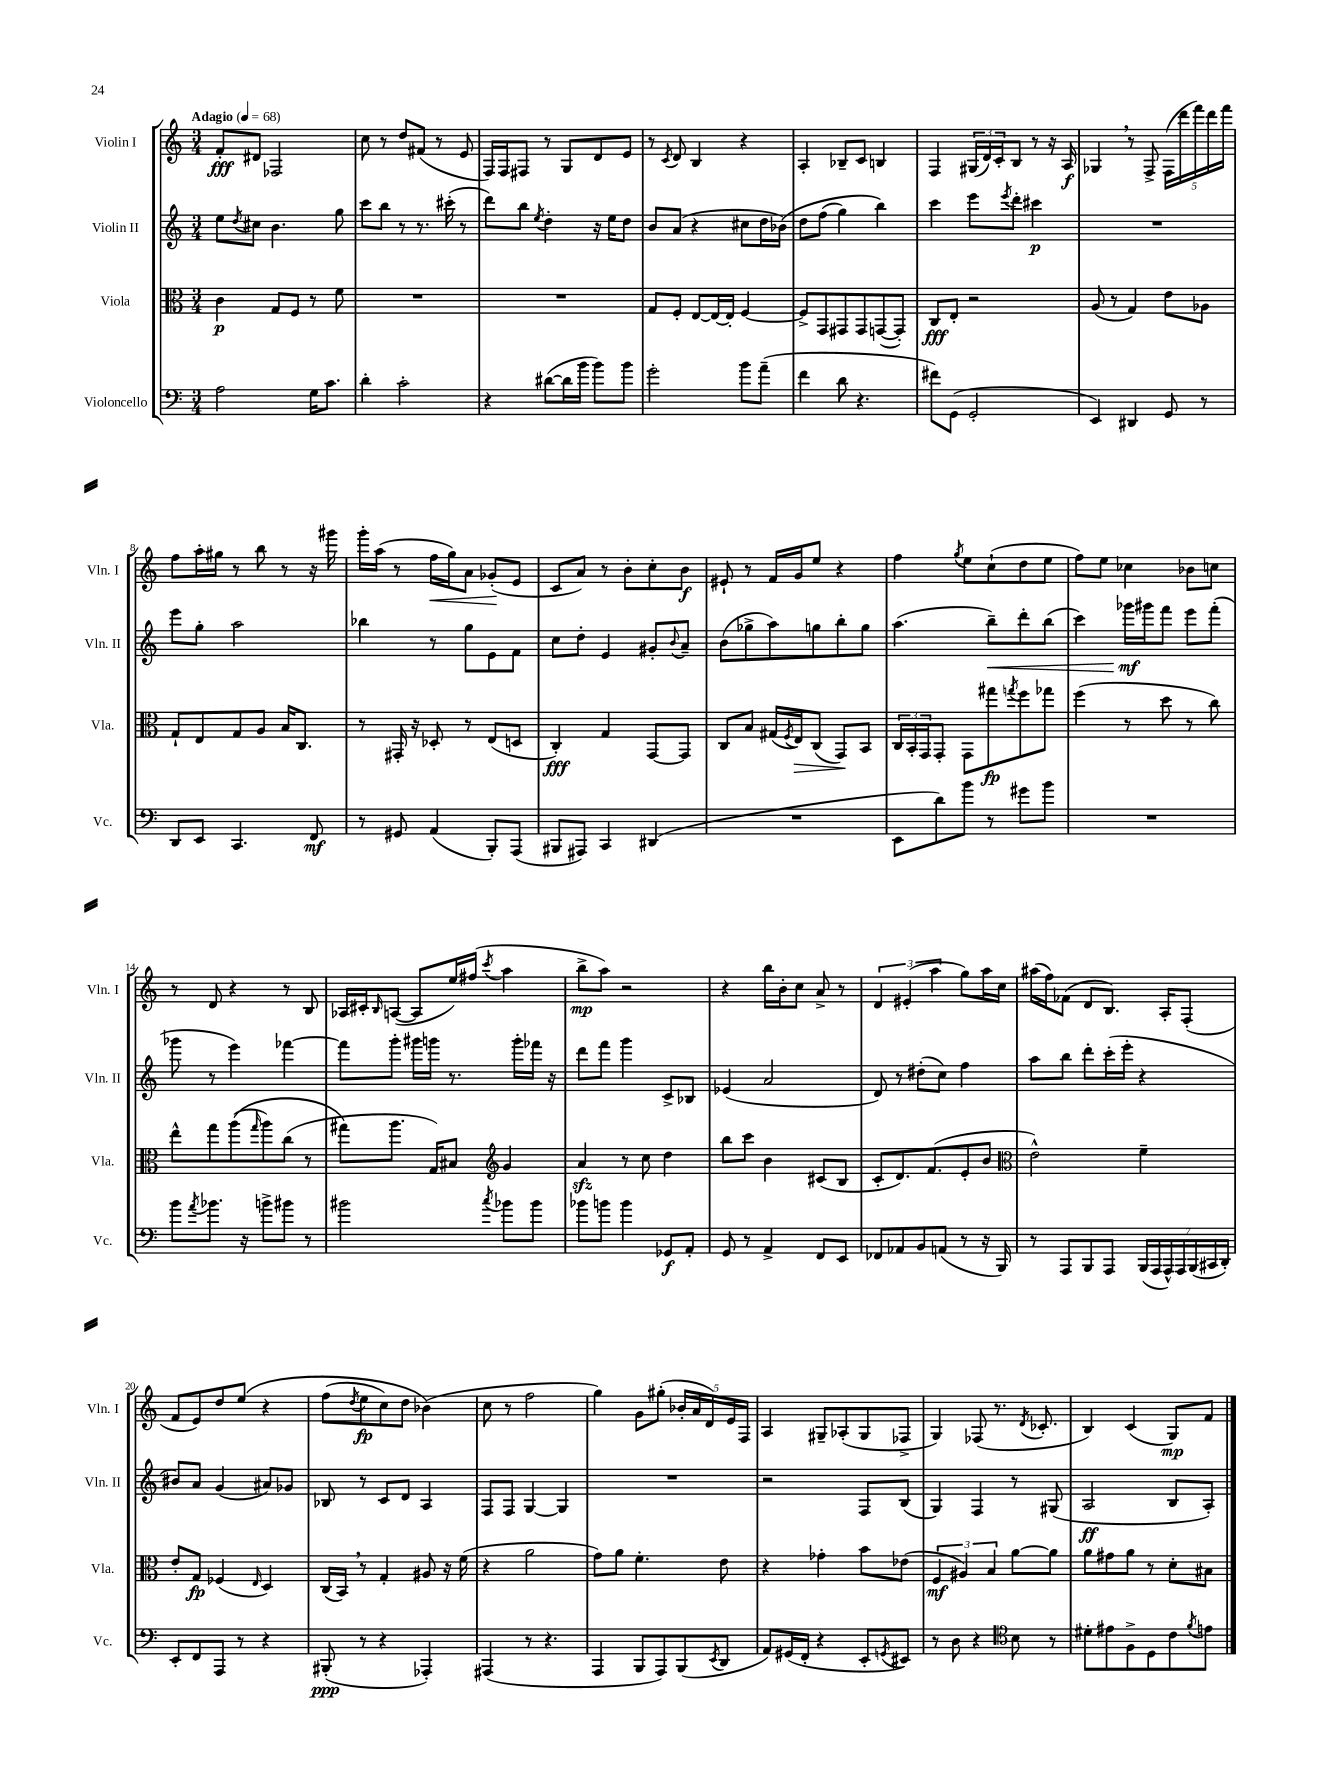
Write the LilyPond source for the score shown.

<<
\new StaffGroup <<
\new Staff = "s0" \with { instrumentName = "Violin I" shortInstrumentName = "Vln. I" } {
    \clef treble \key c \major \numericTimeSignature \time 3/4 \tempo "Adagio" 4 = 68
    f'8-.\fff dis'8 fes2 |
    c''8 r8 d''8 fis'8( r8 e'8 |
    f16) f16 fis8 r8 g8 d'8 e'8 |
    r8 \acciaccatura { c'8 } d'8 b4 r4 |
    a4-. bes8-- c'8 b4 |
    f4 \tuplet 3/2 { gis16( d'16) c'16-. } b8 r8 r16 a16\f |
    ges4 \breathe r8 f8-> \tuplet 5/4 { f16( d'''16 f'''16) d'''16 f'''16 } |
    f''8 a''16-. gis''16 r8 b''8 r8 r16 gis'''16 |
    g'''16-. a''16( r8 f''16\< g''16) a'8 ges'8-.\!( e'8 |
    c'8 a'8) r8 b'8-. c''8-. b'8\f |
    eis'8-! r8 f'16 g'16 e''8 r4 |
    f''4 \acciaccatura { g''8 } e''8 c''8-!( d''8 e''8 |
    f''8) e''8 ces''4 bes'8 c''8 |
    r8 d'8 r4 r8 b8 |
    aes16 cis'16-. \grace { b16 } a8~( a8 e''16) fis''16( \acciaccatura { c'''8 } a''4 |
    b''8->\mp a''8) r2 |
    r4 b''16 b'16-. c''8 a'8-> r8 |
    \tuplet 3/2 { d'4 eis'4-.( a''4 } g''8) a''16 c''16 |
    ais''16( f''16) fes'8( d'8 b8.) a16-. f8-.( |
    f'8 e'8) d''8 e''8\( r4 |
    f''8( \acciaccatura { d''8 } e''8\fp c''8) d''8 bes'4(\) |
    c''8 r8 f''2 |
    g''4) g'8 gis''8-.( \tuplet 5/4 { bes'16-. a'16 d'16) e'16 f16 } |
    a4 gis8-- aes8-.( gis8 fes8-> |
    g4) fes8( r8. \acciaccatura { d'8 } ces'8.-. |
    b4) c'4( g8\mp) f'8 \bar "|." |
}
\new Staff = "s1" \with { instrumentName = "Violin II" shortInstrumentName = "Vln. II" } {
    \clef treble \key c \major \numericTimeSignature \time 3/4
    e''8 \acciaccatura { d''8 } cis''8 b'4. g''8 |
    c'''8 b''8 r8 r8. cis'''16-.( r8 |
    d'''8) b''8 \acciaccatura { e''8 } d''4-. r16 e''16 d''8 |
    b'8 a'8( r4 cis''8 d''16 bes'16)\( |
    d''8 f''8( g''4) b''4\) |
    c'''4 e'''8 \acciaccatura { e'''8 } d'''8-. cis'''4\p |
    R2. |
    e'''8 g''8-. a''2 |
    bes''4 r8 g''8 e'8 f'8 |
    c''8 d''8-. e'4 gis'8-. \appoggiatura { b'8 } a'8-- |
    b'8( ges''8-> a''8) g''8 b''8-. g''8 |
    a''4.( b''8--\<) d'''8-. b''8( |
    c'''4) ges'''16\mf\! gis'''16 f'''8 e'''8 f'''8-.( |
    ges'''8 r8 e'''4) fes'''4~ |
    fes'''8 g'''8-. gis'''16 g'''16 r8. g'''16-. fes'''16 r16 |
    d'''8 f'''8 g'''4 c'8-> bes8 |
    ees'4( a'2 |
    d'8) r8 dis''8-.( c''8) f''4 |
    a''8 b''8 d'''8-. c'''16-.( e'''16-. r4 |
    bis'8) a'8 g'4( ais'8) ges'8 |
    bes8 r8 c'8 d'8 a4 |
    f8 f8 g4~ g4 |
    R2. |
    r2 f8 b8( |
    g4) f4 r8 gis8( |
    a2\ff b8 a8-.) \bar "|." |
}
\new Staff = "s2" \with { instrumentName = "Viola" shortInstrumentName = "Vla." } {
    \clef alto \key c \major \numericTimeSignature \time 3/4
    c'4\p g8 f8 r8 f'8 |
    R2. |
    R2. |
    g8 f8-. e8~ e16~ e16-. f4~ |
    f8-> g,8 gis,8 gis,8 g,8~( g,8-.) |
    c8\fff e8-. r2 |
    a8( r8 g4) e'8 aes8 |
    g8-! e8 g8 a8 b16 c8. |
    r8 gis,16-. r16 des8-. r8 e8( d8 |
    c4-.\fff) g4 g,8~ g,8 |
    c8 b8 gis16( \acciaccatura { f8 } e16\>) c8( g,8\!) b,8 |
    \tuplet 3/2 { c16 b,16-. g,16 } g,8-. g,8 gis''8\fp \acciaccatura { g''8 } f''8 ges''8 |
    f''4( r8 d''8 r8 c''8) |
    e''8-^ g''8 a''8(\( \grace { g''16 } a''8) c''8( r8 |
    gis''8\) a''8. g16) bis8 \clef treble g'4 |
    a'4\sfz r8 c''8 d''4 |
    b''8 c'''8 b'4 cis'8( b8 |
    c'8-. d'8.) f'8.( e'8-. b'8 |
    \clef alto e'2-^) f'4-- |
    e'8-. g8\fp fes4( \grace { e16 } d4) |
    c16( b,16) \breathe r8 g4-. ais8 r16 f'16( |
    r4 a'2 |
    g'8) a'8 f'4.-. e'8 |
    r4 ges'4-. b'8 ees'8( |
    \tuplet 3/2 { f4\mf ais4) b4 } a'8~ a'8 |
    a'8 gis'8 a'8 r8 d'8-. bis8 \bar "|." |
}
\new Staff = "s3" \with { instrumentName = "Violoncello" shortInstrumentName = "Vc." } {
    \clef bass \key c \major \numericTimeSignature \time 3/4
    a2 g16 c'8. |
    d'4-. c'2-. |
    r4 dis'8~( dis'16 b'16 b'8) b'8 |
    g'2-. b'8 a'8--( |
    f'4 d'8 r4. |
    fis'8) g,8( g,2-. |
    e,4) dis,4 g,8 r8 |
    d,8 e,8 c,4. f,8\mf |
    r8 gis,8 a,4( b,,8-.) a,,8( |
    bis,,8 ais,,8) c,4 dis,4( |
    R2. |
    e,8 d'8) b'8 r8 gis'8 b'8 |
    R2. |
    b'8 \acciaccatura { a'8 } bes'8. r16 b'8-> bis'8 r8 |
    bis'2 \acciaccatura { c''8 } bes'8 bes'8 |
    bes'8 b'8 b'4 ges,8\f a,8-. |
    g,8 r8 a,4-> f,8 e,8 |
    fes,8 aes,8 b,8 a,8( r8 r16 b,,16) |
    r8 a,,8 b,,8 a,,8 \tuplet 7/4 { b,,16( a,,16 a,,16-^) a,,16 b,,16( cis,16 d,16-.) } |
    e,8-. f,8 a,,8 r8 r4 |
    bis,,8-.\ppp( r8 r4 aes,,4-.) |
    ais,,4( r8 r4. |
    a,,4 b,,8 a,,8) b,,8( \acciaccatura { e,8 } d,8 |
    a,8) gis,16( f,16-. r4 e,8-. \acciaccatura { g,8 } eis,8) |
    r8 d8 r4 \clef tenor b8 r8 |
    dis'8-. eis'8 f8-> d8 c'8 \acciaccatura { f'8 } e'8 \bar "|." |
}
>>
>>
